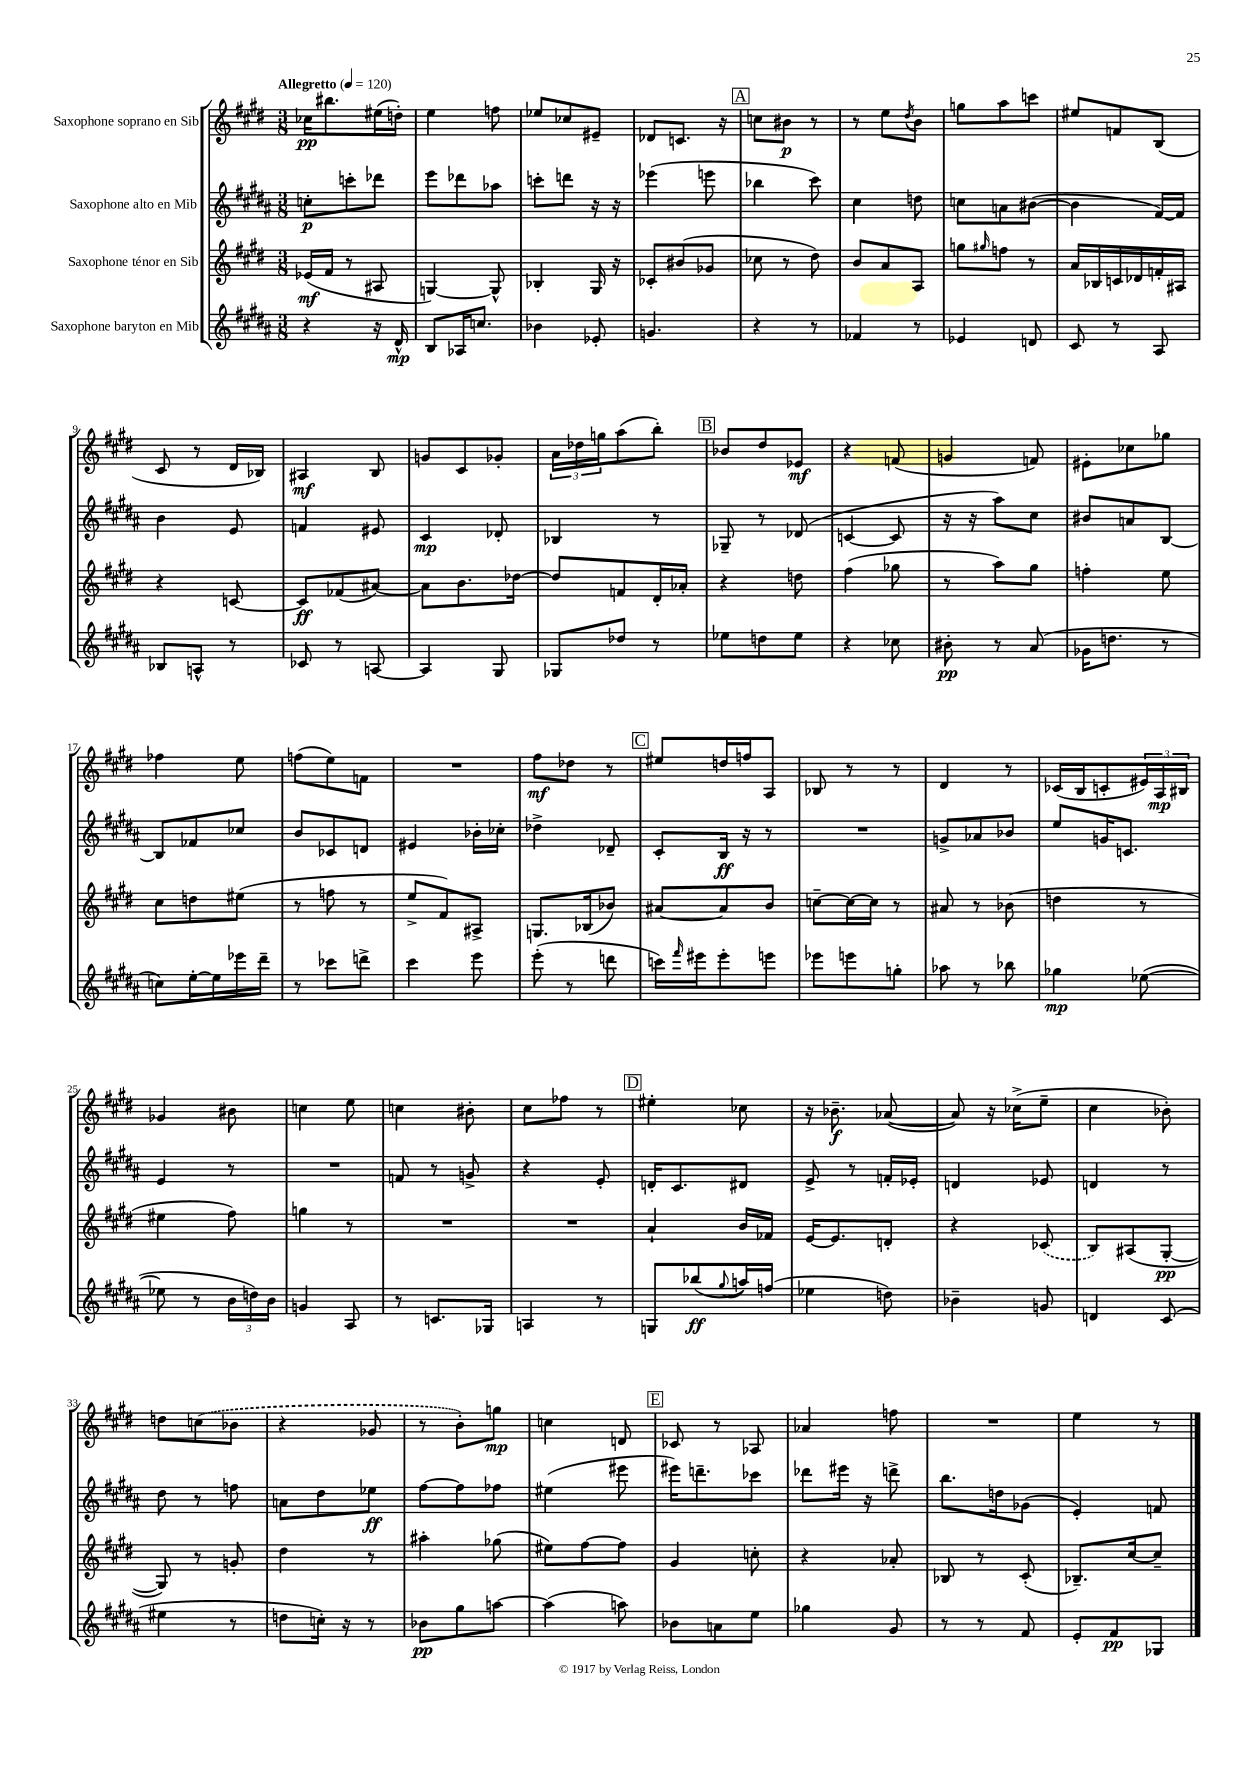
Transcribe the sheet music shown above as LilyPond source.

<<
\new StaffGroup <<
\new Staff = "s0" \with { instrumentName = "Saxophone soprano en Sib" } {
    \clef treble \key e \major \numericTimeSignature \time 3/8 \tempo "Allegretto" 4 = 120
    ces''16\pp bis''8. eis''16( d''16-.) |
    e''4 f''8 |
    ees''8 ces''8 eis'8-- |
    des'8 c'8. r16 |
    \mark \markup { \box "A" } c''8 bis'8\p r8 |
    r8 e''8 \acciaccatura { dis''8 } b'8 |
    g''8 a''8 c'''8 |
    eis''8 f'8 b8( |
    cis'8 r8 dis'16 bes16) |
    ais4\mf b8 |
    g'8 cis'8 ges'8-. |
    \tuplet 3/2 { a'16 des''16 g''16 } a''8( b''8-.) |
    \mark \markup { \box "B" } bes'8 dis''8 ees'8\mf |
    r4 f'8( |
    g'4 f'8) |
    eis'8-. ces''8 ges''8 |
    fes''4 e''8 |
    f''8( e''8) f'8 |
    R4. |
    fis''8\mf des''8 r8 |
    \mark \markup { \box "C" } eis''8 d''16 f''16 a8 |
    bes8 r8 r8 |
    dis'4 r8 |
    ces'16( b16 c'8-. \tuplet 3/2 { eis'16) a16\mp bis16 } |
    ges'4 bis'8 |
    c''4 e''8 |
    c''4 bis'8-. |
    cis''8 fes''8 r8 |
    \mark \markup { \box "D" } eis''4-. ces''8 |
    r16 bes'8.--\f aes'8~( |
    aes'8) r16 ces''16->( e''8-- |
    cis''4 bes'8-.) |
    d''8 \once \slurDashed c''8( bes'8 |
    r4 ges'8 |
    r8 b'8-.) g''8\mp |
    c''4 d'8 |
    \mark \markup { \box "E" } ces'8 r8 aes8 |
    aes'4 f''8 |
    R4. |
    e''4 r8 \bar "|." |
}
\new Staff = "s1" \with { instrumentName = "Saxophone alto en Mib" } {
    \clef treble \key b \major \numericTimeSignature \time 3/8
    c''8-.\p c'''8-. des'''8 |
    e'''8 des'''8 aes''8 |
    c'''8-. d'''8 r16 r16 |
    ees'''4( e'''8 |
    \mark \markup { \box "A" } bes''4 cis'''8) |
    cis''4 d''8 |
    c''8 a'8 bis'8~( |
    bis'4 fis'16~) fis'16 |
    b'4 e'8 |
    f'4 eis'8 |
    cis'4\mp des'8-. |
    bes4 r8 |
    \mark \markup { \box "B" } ges8-- r8 des'8( |
    c'4~ c'8 |
    r16 r16 ais''8) cis''8 |
    bis'8 a'8 b8~ |
    b8 fes'8 ces''8 |
    b'8 ces'8 d'8 |
    eis'4 bes'16-. ces''16-. |
    des''4-> des'8-- |
    \mark \markup { \box "C" } cis'8-. b16\ff r16 r8 |
    R4. |
    g'8-> aes'8 bes'8 |
    e''8 g'16 c'8. |
    e'4 r8 |
    R4. |
    f'8 r8 g'8-> |
    r4 e'8-. |
    \mark \markup { \box "D" } d'16-. cis'8. dis'8 |
    e'8-> r8 f'16-. ees'16-. |
    d'4 ees'8 |
    d'4 r8 |
    dis''8 r8 f''8 |
    a'8 dis''8 ees''8\ff |
    fis''8~ fis''8 fes''8 |
    eis''4( eis'''8 |
    \mark \markup { \box "E" } eis'''16) d'''8.-- ces'''8 |
    des'''8 eis'''16 r16 d'''8-> |
    b''8. d''16 ges'8( |
    e'4-.) f'8 \bar "|." |
}
\new Staff = "s2" \with { instrumentName = "Saxophone ténor en Sib" } {
    \clef treble \key e \major \numericTimeSignature \time 3/8
    ees'16\mf( fis'16 r8 ais8 |
    g4~) g8-^ |
    bes4-. gis16 r16 |
    ces'8-. bis'8( ges'8 |
    \mark \markup { \box "A" } ces''8 r8 dis''8) |
    b'8 a'8 a8 |
    g''8 \grace { gis''16 } f''8 r8 |
    a'16 bes16 c'16 des'16 f'16-. ais16 |
    r4 c'8~ |
    c'8\ff fes'8( ais'8~) |
    ais'8 b'8. des''16~ |
    des''8 f'8 dis'16-. aes'16-. |
    \mark \markup { \box "B" } r4 d''8 |
    fis''4( ges''8 |
    r8 a''8) gis''8 |
    f''4-. e''8 |
    cis''8 d''8 eis''8( |
    r8 f''8 r8 |
    e''8-> fis'8) ais8-> |
    g8. bes16( bes'8) |
    \mark \markup { \box "C" } ais'8~ ais'8 b'8 |
    c''8~-- c''16~ c''16 r8 |
    ais'8 r8 bes'8( |
    d''4 r8 |
    eis''4 fis''8) |
    g''4 r8 |
    R4. |
    R4. |
    \mark \markup { \box "D" } a'4-! b'16 fes'16 |
    e'16~ e'8. d'8-. |
    r4 \once \slurDashed ces'8( |
    b8) ais8( gis8~-.\pp |
    gis8) r8 g'8-. |
    dis''4 r8 |
    ais''4-. ges''8( |
    eis''8) fis''8~ fis''8 |
    \mark \markup { \box "E" } gis'4 c''8-. |
    r4 aes'8-. |
    bes8 r8 cis'8-.( |
    bes8.--) cis''16~ cis''8-- \bar "|." |
}
\new Staff = "s3" \with { instrumentName = "Saxophone baryton en Mib" } {
    \clef treble \key b \major \numericTimeSignature \time 3/8
    r4 r16 dis'16-^\mp |
    b8 aes16 c''8. |
    bes'4 ees'8-. |
    g'4. |
    \mark \markup { \box "A" } r4 r8 |
    fes'4 r8 |
    ees'4 d'8 |
    cis'8 r8 ais8 |
    bes8 a8-^ r8 |
    ces'8 r8 a8~ |
    a4 gis8 |
    ges8 des''8 r8 |
    \mark \markup { \box "B" } ees''8 d''8 ees''8 |
    r4 ces''8 |
    bis'8-.\pp r8 ais'8( |
    ges'16 d''8. r8 |
    c''8) e''16~-. e''16 ees'''16 dis'''16-- |
    r8 ces'''8 d'''8-> |
    cis'''4 e'''8 |
    e'''8-.( r8 d'''8 |
    \mark \markup { \box "C" } c'''16) \grace { fis'''16 } eis'''16 eis'''8-. e'''8 |
    ees'''8 e'''8 g''8-. |
    aes''8 r8 bes''8 |
    ges''4\mp ees''8~( |
    ees''8 r8 \tuplet 3/2 { b'16 d''16) b'16 } |
    g'4 ais8 |
    r8 c'8. ges16 |
    a4 r8 |
    \mark \markup { \box "D" } g8 bes''8\ff( \appoggiatura { gis''8 } a''16) f''16( |
    ees''4 d''8) |
    bes'4-- g'8 |
    d'4 cis'8( |
    eis''4 r8 |
    d''8 c''16-.) r16 r8 |
    bes'8\pp gis''8 a''8~ |
    a''4( a''8) |
    \mark \markup { \box "E" } bes'8 a'8 e''8 |
    ges''4 gis'8 |
    r8 r8 fis'8 |
    e'8-. fis'8\pp ges8 \bar "|." |
}
>>
>>
